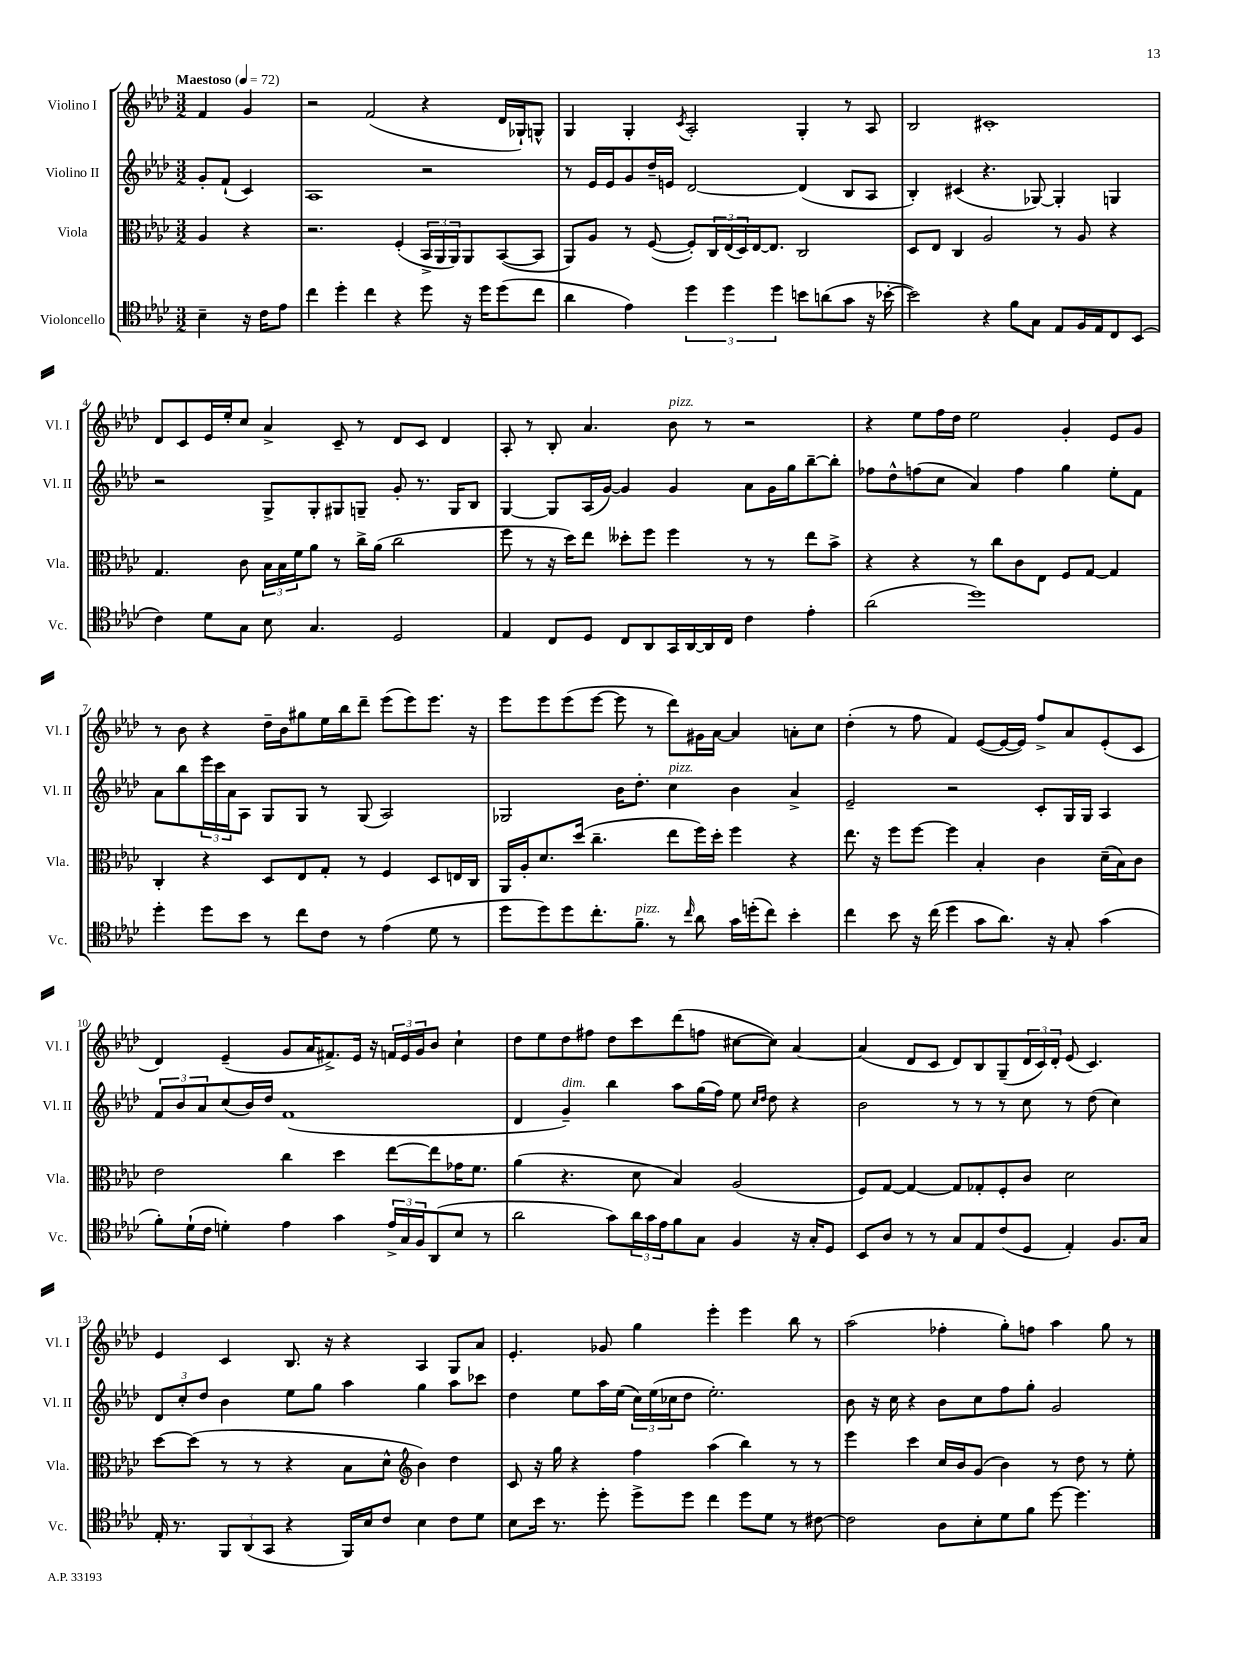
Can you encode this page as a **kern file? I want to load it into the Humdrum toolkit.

**kern	**kern	**kern	**kern
*staff4	*staff3	*staff2	*staff1
*clefC4	*clefC3	*clefG2	*clefG2
*k[b-e-a-d-]	*k[b-e-a-d-]	*k[b-e-a-d-]	*k[b-e-a-d-]
*M3/2	*M3/2	*M3/2	*M3/2
*MM72	*MM72	*MM72	*MM72
4B-~	4A-	8g'	4f
.	.	(8f`	.
16r	4r	4c)	4g
16c	.	.	.
8e-	.	.	.
=	=	=	=
4cc	2.r	1A-	2r
4dd-'	.	.	.
4cc	.	.	(2f
4r	(4F'	.	.
8dd-	24BB-^	2r	4r
.	24AA-	.	.
.	24AA-)	.	.
16r	8AA-	.	.
16dd-	.	.	.
(8dd-	([8BB-	.	16d-
.	.	.	16G-`)
8cc	8BB-]	.	8G^^
=	=	=	=
4a-	8AA-)	8r	4G
.	8A-	16e-	.
.	.	16e-	.
4e-)	8r	8g	4G'
.	([8F	16dd-~	.
.	.	16e	.
.	.	.	8qc
6dd-	8F'])	[2d-	2A-'
.	24C	.	.
6dd-	(24E-	.	.
.	24D-)	.	.
.	[16E-	.	.
.	8.E-]	.	.
6dd-	.	.	.
8b	2C	(4d-]	4G'
(8a	.	.	.
8g	.	8B-	8r
16r	.	8A-	8A-
[16b-'	.	.	.
=	=	=	=
2b-])	8D-	4B-')	2B-
.	8E-	.	.
.	4C	(4c#	.
4r	2A-	4.r	1c#'
8f	.	.	.
8G	.	[8G-)	.
8E-	8r	4G-']	.
16F	8A-	.	.
16E-	.	.	.
8C	4r	4G	.
(8BB-	.	.	.
=	=	=	=
4c)	4.G	2r	8d-
.	.	.	8c
8d-	.	.	16e-
.	.	.	16ee-'
8G	8c	.	8cc
8B-	24B-	8G^	4a-^
.	24B-	.	.
.	24f	.	.
4.G	8a-	8G'	.
.	8r	8G#	8c~
.	16cc^	8G~	8r
.	(16a-	.	.
2D-	2cc	8g'	8d-
.	.	8.r	8c
.	.	.	4d-
.	.	16G	.
.	.	8B-	.
=	=	=	=
4E-	8ff	[4G	8A-'
.	8r	.	8r
8C	16r	8G]	8B-'
.	16dd-)	.	.
8D-	8ee-	(16A-	4.a-
.	.	[16g)	.
8C	8dd--'	4g]	.
8AA-	8ff	.	.
16GG	4ff	4g	8b-
[16AA-	.	.	.
16AA-]	.	.	8r
16C	.	.	.
4c	8r	8a-	2r
.	8r	16g	.
.	.	16gg	.
4e-'	8ee-	[8bb-~	.
.	8b-^	8bb-']	.
=	=	=	=
(2a-	4r	8ff-	4r
.	.	8dd-^^	.
.	4r	(8ff	8ee-
.	.	8cc	16ff
.	.	.	16dd-
1dd-)	8r	4a-)	2ee-
.	8cc	.	.
.	8c	4ff	.
.	8E-	.	.
.	8F	4gg	4g'
.	[8G	.	.
.	4G]	8ee-'	8e-
.	.	8f	8g
=	=	=	=
4dd-'	4C'	8a-	8r
.	.	8bb-	8b-
8dd-	4r	24eee-	4r
.	.	24ccc	.
.	.	24a-	.
8b-	.	8A-	.
8r	8D-	8G	16dd-~
.	.	.	16b-
8cc	8E-	8G	8gg#
8c	8G'	8r	16ee-
.	.	.	16bb-
8r	8r	(8G	8ddd-~
(4e-	4F	2A-)	(8eee-
.	.	.	8eee-)
8d-	8D-	.	8.eee-
8r	16E	.	.
.	16C	.	16r
=	=	=	=
8dd-	16AA-	2G-	8eee-
.	16A-'	.	.
8dd-)	8.d-	.	8eee-
8dd-	.	.	(8eee-
.	(16dd-	.	.
8.cc'	4.cc~	.	[8eee-
.	.	16b-	8eee-]
8.f~	.	8.dd-'	.
.	.	.	8r
8r	8ee-	4cc	8ddd-)
16qqcc	.	.	.
8a-	16ff)	.	16g#
.	16dd-'	.	[16a-
16g	4ff	4b-	4a-]
(16dd'	.	.	.
8cc)	.	.	.
4b-'	4r	4a-^	8a'
.	.	.	8cc
=	=	=	=
4cc	8.ee-	2e-~	(4dd-'
.	16r	.	.
8b-	8ff	.	8r
16r	[8ff	.	8ff
(16cc	.	.	.
4dd-	4ff]	2r	4f)
8g	4B-'	.	([8e-
8.a-)	.	.	16e-_
.	.	.	16e-])
.	4c	8c'	8ff^
16r	.	.	.
8G'	.	16G	8a-
.	.	16G	.
(4g	(16d-~	4A-	(8e-'
.	16B-)	.	.
.	8c	.	8c
=	=	=	=
8f')	2e-	12f	4d-)
.	.	12b-	.
(16d-`	.	.	.
.	.	12a-	.
16c	.	.	.
4d')	.	(8cc	(4e-~
.	.	16b-)	.
.	.	16dd-	.
4e-	4cc	(1f	8g
.	.	.	16a-
.	.	.	8.f#^)
4g	4dd-	.	.
.	.	.	16e-
.	.	.	16r
24e-^	[8ee-	.	24f
24G	.	.	24e-
24F	.	.	24g
(8AA-	8ee-]	.	8b-
8B-	16g-	.	4cc`
.	8.f	.	.
8r	.	.	.
=	=	=	=
2a-	(4a-	4d-	8dd-
.	.	.	8ee-
.	4.r	4g~)	8dd-
.	.	.	8ff#
8g)	.	4bb-	8dd-
24a-	8d-	.	8ccc
24g	.	.	.
24e-	.	.	.
8f	4B-)	8aa-	(8ddd-
8G	.	(16gg	8ff
.	.	16ff)	.
4F	(2A-	8ee-	[8cc#
.	.	16qqcc	.
.	.	16qqdd-	.
.	.	8dd-	8cc#])
16r	.	4r	[4a-
16G'	.	.	.
8D-	.	.	.
=	=	=	=
8BB-	8F)	2b-	(4a-]
8A-	[8G	.	.
8r	4G_	.	8d-
8r	.	.	8c
8G	8G]	8r	8d-)
8E-	8G-'	8r	8B-
(8c	8F'	8r	(8G~
8D-	8c	8cc	24d-
.	.	.	24c)
.	.	.	24d-'
4E-')	2d-	8r	(8e-
.	.	(8dd-	4.c)
8.F	.	4cc)	.
16G	.	.	.
=	=	=	=
16E-'	[8dd-	12d-	4e-
8.r	.	.	.
.	.	12cc'	.
.	(8dd-]	.	.
.	.	12dd-	.
12FF	8r	4b-	4c
(12AA-	.	.	.
.	8r	.	.
12GG	.	.	.
4r	4r	8ee-	8.B-
.	.	8gg	.
.	.	.	16r
16FF)	8B-	4aa-	4r
16B-	.	.	.
8c	8d-^^	.	.
*	*clefG2	*	*
4B-	4b-)	4gg	4A-
8c	4dd-	8aa-	8G
8d-	.	8ccc-	8a-
=	=	=	=
8B-	8c	4dd-	4.e-'
16b-	16r	.	.
8.r	16gg	.	.
.	4r	8ee-	.
8dd-'	.	16aa-	8g-
.	.	(16ee-	.
8dd-^	4ff	24cc)	4gg
.	.	(24ee-	.
.	.	24cc-	.
8dd-	.	8dd-	.
4cc	(4aa-	2.ee-')	4eee-'
8dd-	4bb-)	.	4eee-
8d-	.	.	.
8r	8r	.	8bb-
[8c#	8r	.	8r
=	=	=	=
2c#]	4eee-	8b-	(2aa-
.	.	16r	.
.	.	16cc	.
.	4ccc	4r	.
8A-	16cc	8b-	4ff-'
.	16b-	.	.
8B-'	(8g	8cc	.
8d-	4b-)	8ff	8gg')
8f	.	8gg'	8ff
[8dd-	8r	2g	4aa-
4.dd-]	8dd-	.	.
.	8r	.	8gg
.	8ee-'	.	8r
==	==	==	==
*-	*-	*-	*-
